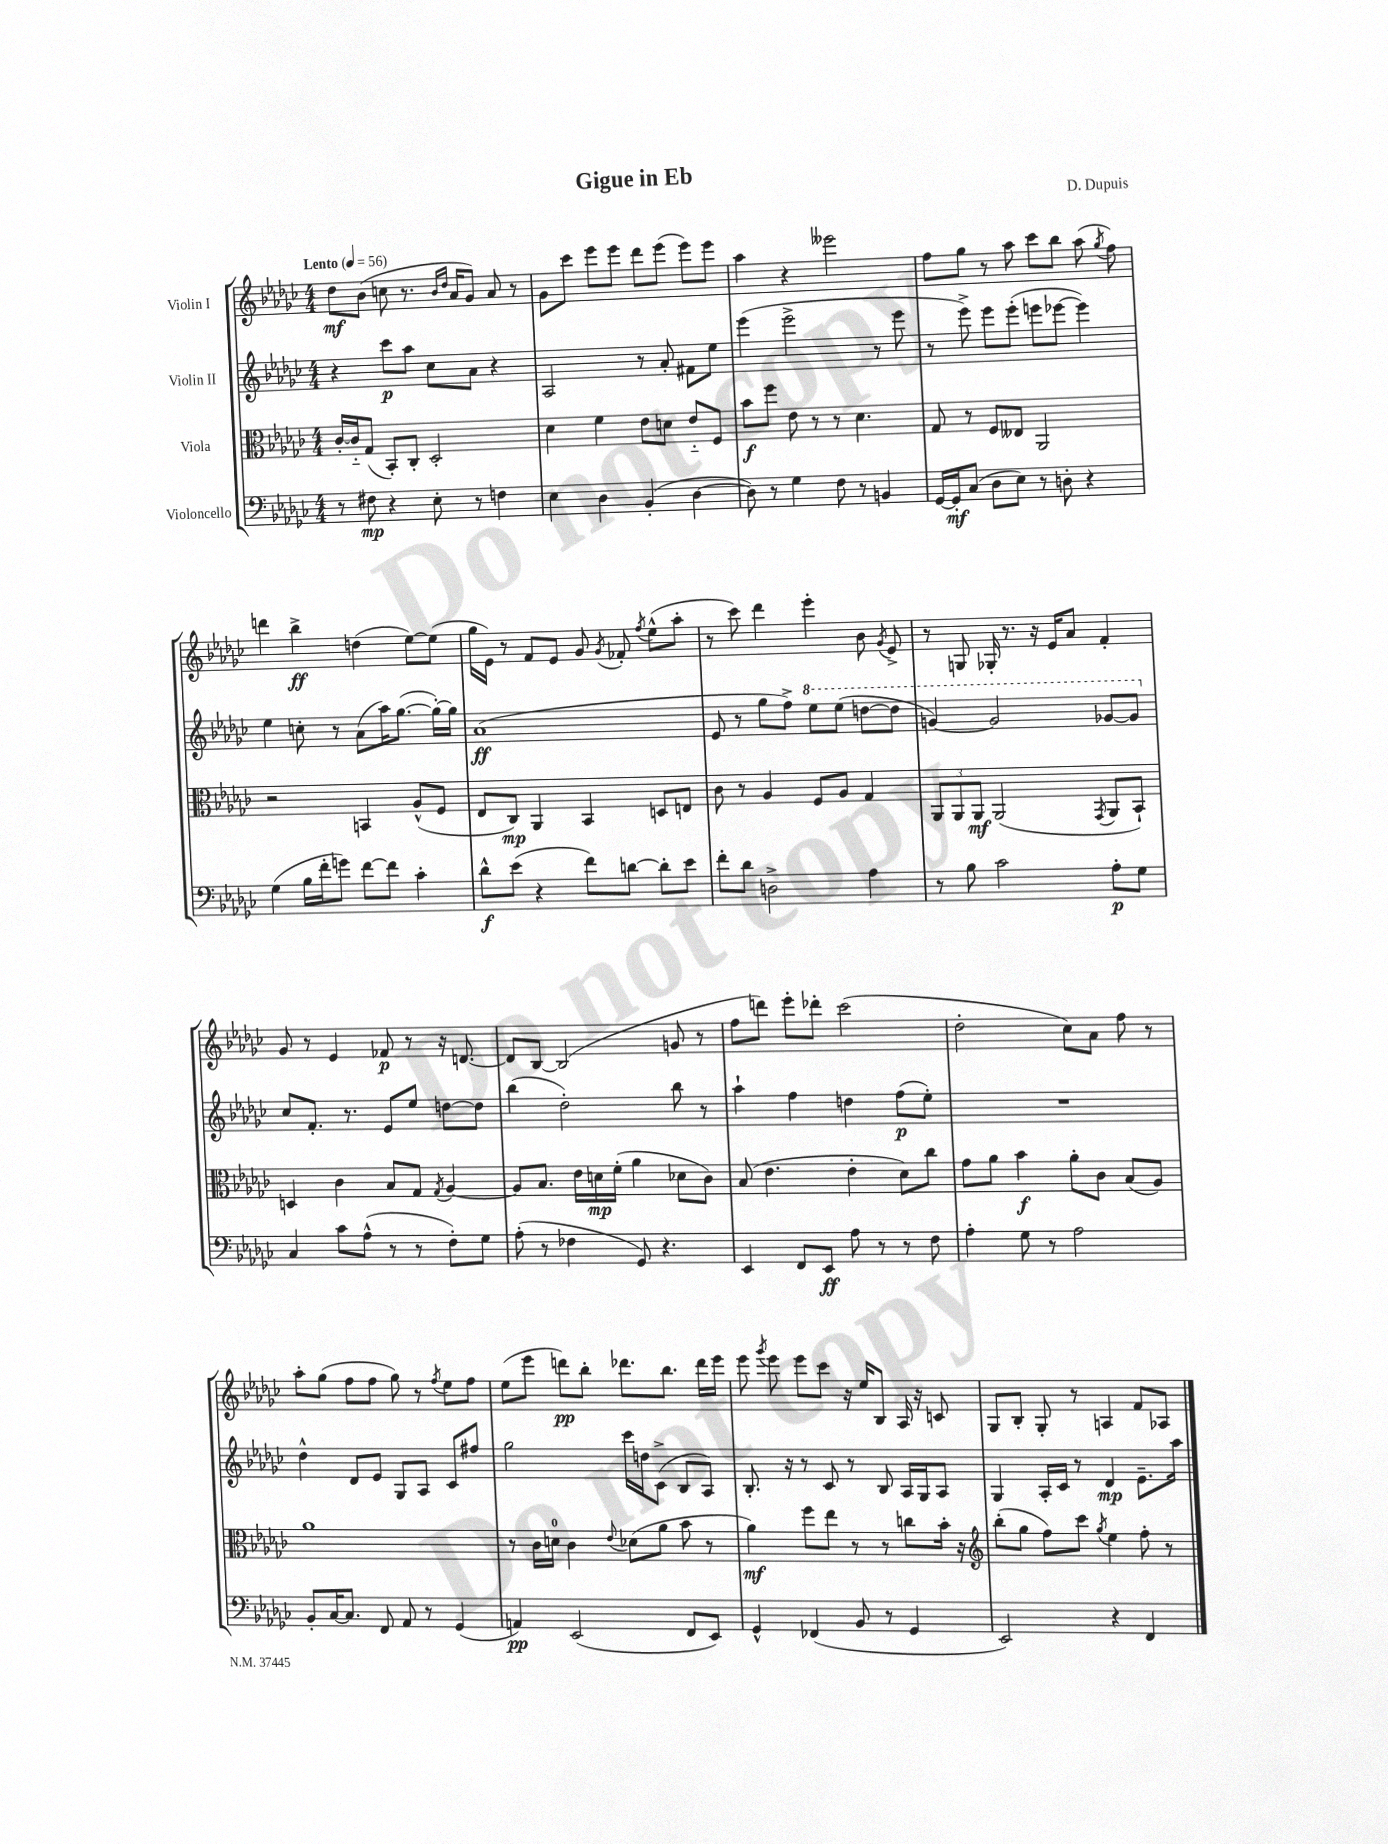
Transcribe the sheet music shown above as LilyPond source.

\header { title = "Gigue in Eb" composer = "D. Dupuis" }
<<
\new StaffGroup <<
\new Staff = "s0" \with { instrumentName = "Violin I" } {
    \clef treble \key ges \major \numericTimeSignature \time 4/4 \tempo "Lento" 4 = 56
    \autoBeamOff des''8[\mf bes'8]( c''8 r8. \grace { bes'16[ des''16] } aes'16[ ges'8]) aes'8 r8 |
    ges'8[ ces'''8] ees'''8[ ees'''8] des'''8[ ees'''8]( ees'''8[) ees'''8] |
    aes''4 r4 eeses'''2 |
    f''8[ ges''8] r8 aes''8 ces'''8[ bes''8] aes''8( \acciaccatura { ges''8 } f''8) |
    d'''4 bes''4->\ff d''4( ees''8[~) ees''8]( |
    ges''16[ ees'16]) r8 f'8[ ees'8] ges'8 \acciaccatura { ges'8 } fes'8-. \acciaccatura { f''8 } ees''8[-^( aes''8]-. |
    r8 ces'''8) des'''4 ees'''4-. bes'8 \acciaccatura { ges'8 } ees'8-> |
    r8 g8 ges16-. r8. r16 ees'16[ aes'8] f'4-. |
    ges'8 r8 ees'4 fes'8\p r8 r16 d'8.~ |
    d'8[ bes8]~ bes2( g'8 r8 |
    f''8[ d'''8]) ees'''8[-. des'''8]-. ces'''2( |
    des''2-. ces''8[) aes'8] f''8 r8 |
    aes''8[-. ges''8]( f''8[ f''8] ges''8) r8 \acciaccatura { f''8 } ees''8[ f''8] |
    ees''8[( ees'''8] d'''8[\pp) bes''8]-. des'''8.[ bes''8.] des'''16[ ees'''16] |
    ees'''8 \acciaccatura { ges'''8 } ees'''8 ees'''8[ ces'''8] r16 ees''16[ bes8] aes16 r16 c'8 |
    ges8[ bes8]-. ges8-. r8 a4 f'8[ aes8] \bar "|." |
}
\new Staff = "s1" \with { instrumentName = "Violin II" } {
    \clef treble \key ges \major \numericTimeSignature \time 4/4
    \autoBeamOff r4 ces'''8[\p aes''8] ces''8[ aes'8] r4 |
    aes2 r8 aes'8-. fis'8[ ees''8] |
    ees'''4( ees'''2-> r8 ees'''8 |
    r8 ees'''8->) ees'''8[ ees'''8]-.( e'''8[ ees'''8]~ ees'''4) |
    ees''4 c''8-. r8 aes'8[( aes''16) ges''8.]~( ges''16[~-.) ges''16] |
    aes'1\ff( |
    ees'8 r8 ges''8[ f''8]->) \ottava #1 ees'''8[ ees'''8]( d'''8[~ d'''8] |
    g''4~) g''2 ges''8[~ ges''8] \ottava #0 |
    ces''8[ f'8.]-. r8. ees'8[ ees''8] d''8[~ d''8] |
    bes''4( des''2-.) bes''8 r8 |
    aes''4-! f''4 d''4 f''8[\p( ees''8]-.) |
    R1 |
    des''4-^ des'8[ ees'8] ges8[ aes8] ces'8[ fis''8] |
    ges''2 ces'''16[ d''16 ces'8]->( bes8[ aes8]) |
    bes8.-. r16 r8 ces'8 r8 bes8 aes16[ ges16 aes8] |
    ges4 aes16[-. ces'16] r8 des'4\mp ees'8.[-- aes''16] \bar "|." |
}
\new Staff = "s2" \with { instrumentName = "Viola" } {
    \clef alto \key ges \major \numericTimeSignature \time 4/4
    \autoBeamOff ces'16[~-. ces'16-_ ges8]( bes,8[-.) ces8]-. des2-. |
    des'4 f'4 ees'8[ d'8] ees'8[-_ f8] |
    bes'8[\f f''8] ees'8 r8 r8 des'4. |
    ges8 r8 f8[ eeses8] aes,2 |
    r2 b,4 aes8[-^( f8] |
    ees8[ ces8]\mp) aes,4 bes,4 d8[ e8] |
    ces'8 r8 aes4 f8[ aes8] ges4 |
    \tuplet 3/2 { aes,8[ aes,8 aes,8]\mf } aes,2( \acciaccatura { ges,8 } aes,8[ bes,8]-!) |
    d4 ces'4 bes8[ ges8] \acciaccatura { ges8 } aes4~ |
    aes8[ bes8.] ees'16[ d'16\mp f'16]-.( aes'4 des'8[ ces'8]) |
    bes8( ees'4. ees'4-. des'8[) ces''8] |
    ges'8[ aes'8] bes'4\f aes'8[-. ces'8] bes8[( aes8]) |
    aes'1 |
    r8 ces'16[ d'16]-0 ces'4 \appoggiatura { ees'8 } des'8[( aes'8] bes'8 r8 |
    aes'4\mf) f''8[ ees''8] r8 r8 c''8[ bes'16]-. r16 |
    \clef treble bes''8[-.( ges''8] f''8[) ces'''8] \acciaccatura { ges''8 } ees''4 f''8-. r8 \bar "|." |
}
\new Staff = "s3" \with { instrumentName = "Violoncello" } {
    \clef bass \key ges \major \numericTimeSignature \time 4/4
    \autoBeamOff r8 fis8\mp r4 ees8-. r8 f4 |
    ees4 des4 bes,4-.( des4~ |
    des8) r8 ges4 f8 r8 b,4 |
    ges,16[~ ges,16-.\mf ces8]( des8[ ees8]) r8 d8-. r4 |
    ges4( bes16[ f'16-. g'8]) f'8[~ f'8] ces'4-. |
    des'8[-^\f ees'8]( r4 f'8[) d'8]~ d'8[-. ees'8] |
    f'8[-. des'8] d2-> aes4 |
    r8 bes8 ces'2 aes8[-.\p ges8] |
    ces4 ces'8[ aes8]-^( r8 r8 f8[-.) ges8] |
    aes8-.( r8 fes4 ges,8) r4. |
    ees,4 f,8[ ees,8]\ff aes8 r8 r8 f8 |
    aes4-. ges8 r8 aes2 |
    bes,8[-. ces16~ ces8.] f,8 aes,8 r8 ges,4( |
    a,4\pp) ees,2( f,8[ ees,8]) |
    ges,4-^ fes,4( bes,8 r8 ges,4 |
    ees,2) r4 f,4 \bar "|." |
}
>>
>>
\layout { \context { \Score \remove "Bar_number_engraver" } }
